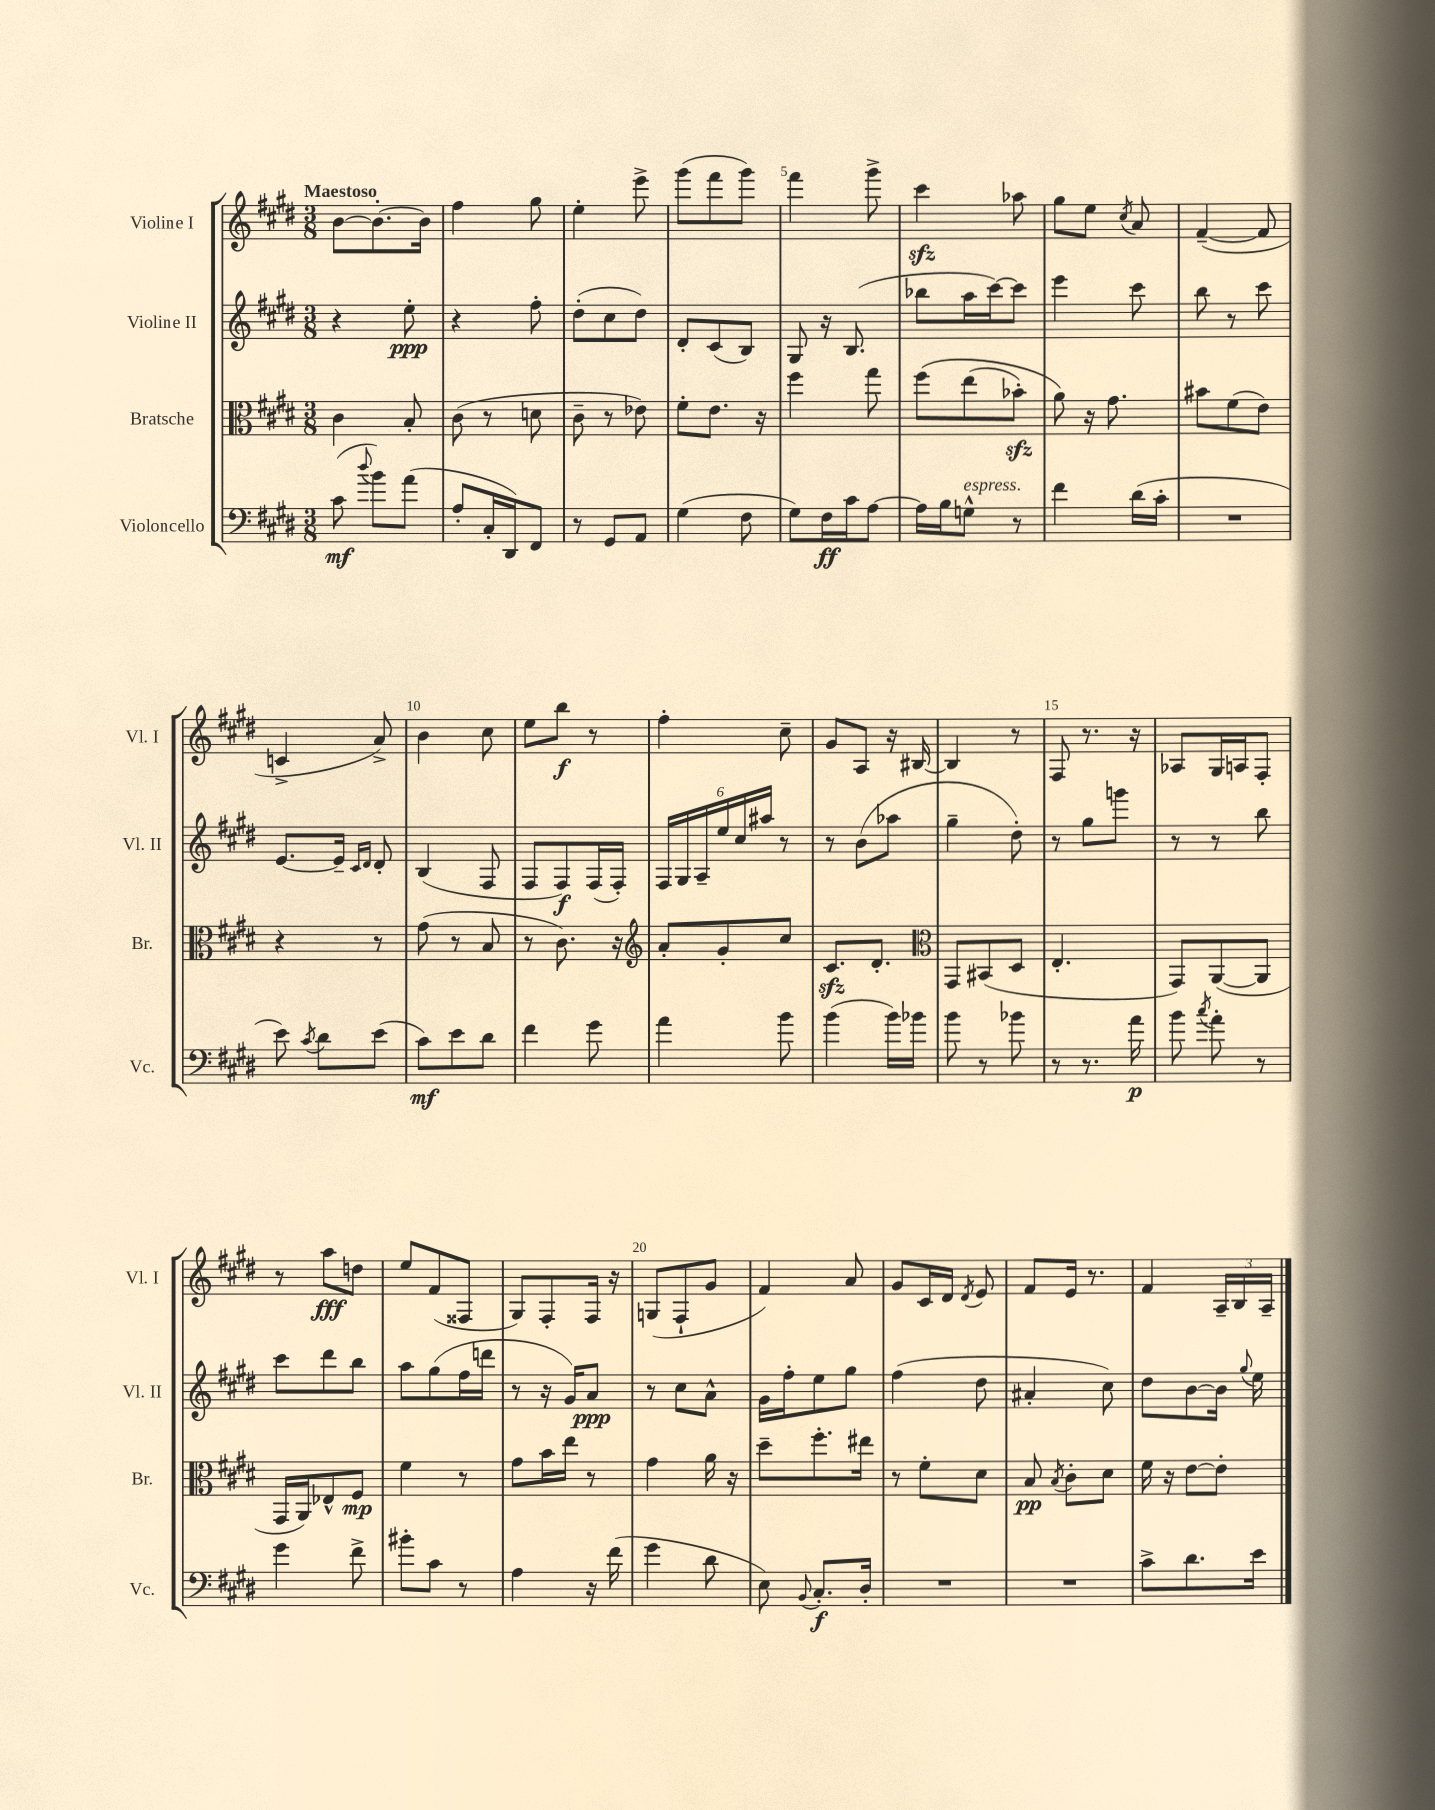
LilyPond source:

<<
\new StaffGroup <<
\new Staff = "s0" \with { instrumentName = "Violine I" shortInstrumentName = "Vl. I" } {
    \clef treble \key e \major \numericTimeSignature \time 3/8 \tempo "Maestoso"
    \autoBeamOff b'8[~ b'8.~-. b'16] |
    fis''4 gis''8 |
    e''4-. e'''8-> |
    gis'''8[( fis'''8 gis'''8]) |
    fis'''4 gis'''8-> |
    cis'''4\sfz aes''8 |
    gis''8[ e''8] \acciaccatura { cis''8 } a'8 |
    fis'4~--( fis'8 |
    c'4-> a'8->) |
    b'4 cis''8 |
    e''8[ b''8]\f r8 |
    fis''4-. cis''8-- |
    gis'8[ a8] r16 bis16~ |
    bis4 r8 |
    fis8 r8. r16 |
    aes8[ gis16 a16 fis8]-. |
    r8 a''8[\fff d''8] |
    e''8[ fis'8( fisis8] |
    gis8[) fis8-. fis16] r16 |
    g8[( fis8-! gis'8] |
    fis'4) a'8 |
    gis'8[ cis'16 dis'16] \acciaccatura { dis'8 } e'8 |
    fis'8[ e'16] r8. |
    fis'4 \tuplet 3/2 { a16[-- b16 a16]-- } \bar "|." |
}
\new Staff = "s1" \with { instrumentName = "Violine II" shortInstrumentName = "Vl. II" } {
    \clef treble \key e \major \numericTimeSignature \time 3/8
    \autoBeamOff r4 e''8-.\ppp |
    r4 fis''8-. |
    dis''8[-.( cis''8 dis''8]) |
    dis'8[-. cis'8( b8]) |
    gis8 r16 b8.( |
    bes''8[ a''16 cis'''16~) cis'''8] |
    e'''4 cis'''8 |
    b''8 r8 cis'''8 |
    e'8.[~ e'16]-- \grace { cis'16[ dis'16] } dis'8-. |
    b4( fis8 |
    fis8[ fis8\f) fis16( fis16]-.) |
    \tuplet 6/4 { fis16[ gis16 a16-- e''16 cis''16 ais''16] } r8 |
    r8 b'8[( aes''8] |
    gis''4-- dis''8-.) |
    r8 gis''8[ g'''8] |
    r8 r8 b''8 |
    cis'''8[ dis'''8 b''8] |
    a''8[ gis''8( fis''16 d'''16] |
    r8 r16 gis'16[) a'8]\ppp |
    r8 cis''8[ a'8]-^ |
    gis'16[ fis''16-. e''8 gis''8] |
    fis''4( dis''8 |
    ais'4-. cis''8) |
    dis''8[ b'8~ b'16] \appoggiatura { gis''8 } e''16 \bar "|." |
}
\new Staff = "s2" \with { instrumentName = "Bratsche" shortInstrumentName = "Br." } {
    \clef alto \key e \major \numericTimeSignature \time 3/8
    \autoBeamOff cis'4 b8-. |
    cis'8( r8 d'8 |
    cis'8-- r8 ees'8) |
    fis'8[-. e'8.] r16 |
    fis''4 gis''8 |
    fis''8[\( e''8( bes'8]-.\sfz) |
    a'8\) r16 gis'8. |
    bis'8[ fis'8( e'8]) |
    r4 r8 |
    gis'8( r8 b8 |
    r8 cis'8.) r16 |
    \clef treble a'8[-. gis'8-. cis''8] |
    cis'8.[\sfz dis'8.]-. |
    \clef alto gis,8[ bis,8( dis8] |
    e4.-. |
    gis,8[) a,8~( a,8] |
    gis,16[ a,16) ees8-^ fis8]\mp |
    fis'4 r8 |
    gis'8[ b'16 e''16] r8 |
    gis'4 a'16 r16 |
    dis''8[-- fis''8.-. eis''16] |
    r8 fis'8[-. dis'8] |
    b8\pp \acciaccatura { b8 } cis'8[-. dis'8] |
    fis'16 r16 e'8[~ e'8]-. \bar "|." |
}
\new Staff = "s3" \with { instrumentName = "Violoncello" shortInstrumentName = "Vc." } {
    \clef bass \key e \major \numericTimeSignature \time 3/8
    \autoBeamOff cis'8\mf( \appoggiatura { dis''8 } b'8[) a'8]( |
    a8[-. cis16-. dis,16) fis,8] |
    r8 gis,8[ a,8] |
    gis4( fis8 |
    gis8[) fis16\ff cis'16 a8]~ |
    a16[ b16 g8]-^^\markup { \italic "espress." } r8 |
    fis'4 dis'16[( cis'16]-. |
    R4. |
    e'8) \acciaccatura { cis'8 } dis'8[ e'8]( |
    cis'8[\mf) e'8 dis'8] |
    fis'4 gis'8 |
    a'4 b'8 |
    b'4( b'16[) bes'16] |
    b'8 r8 bes'8 |
    r8 r8. a'16\p |
    b'8 \acciaccatura { cis''8 } a'8-. r8 |
    gis'4 fis'8-> |
    bis'8[-. cis'8] r8 |
    a4 r16 fis'16( |
    gis'4 dis'8 |
    e8) \appoggiatura { b,8 } cis8.[-.\f dis16]-. |
    R4. |
    R4. |
    cis'8[-> dis'8. e'16] \bar "|." |
}
>>
>>
\layout { \context { \Score \override BarNumber.break-visibility = ##(#f #t #t) barNumberVisibility = #(every-nth-bar-number-visible 5) } }
